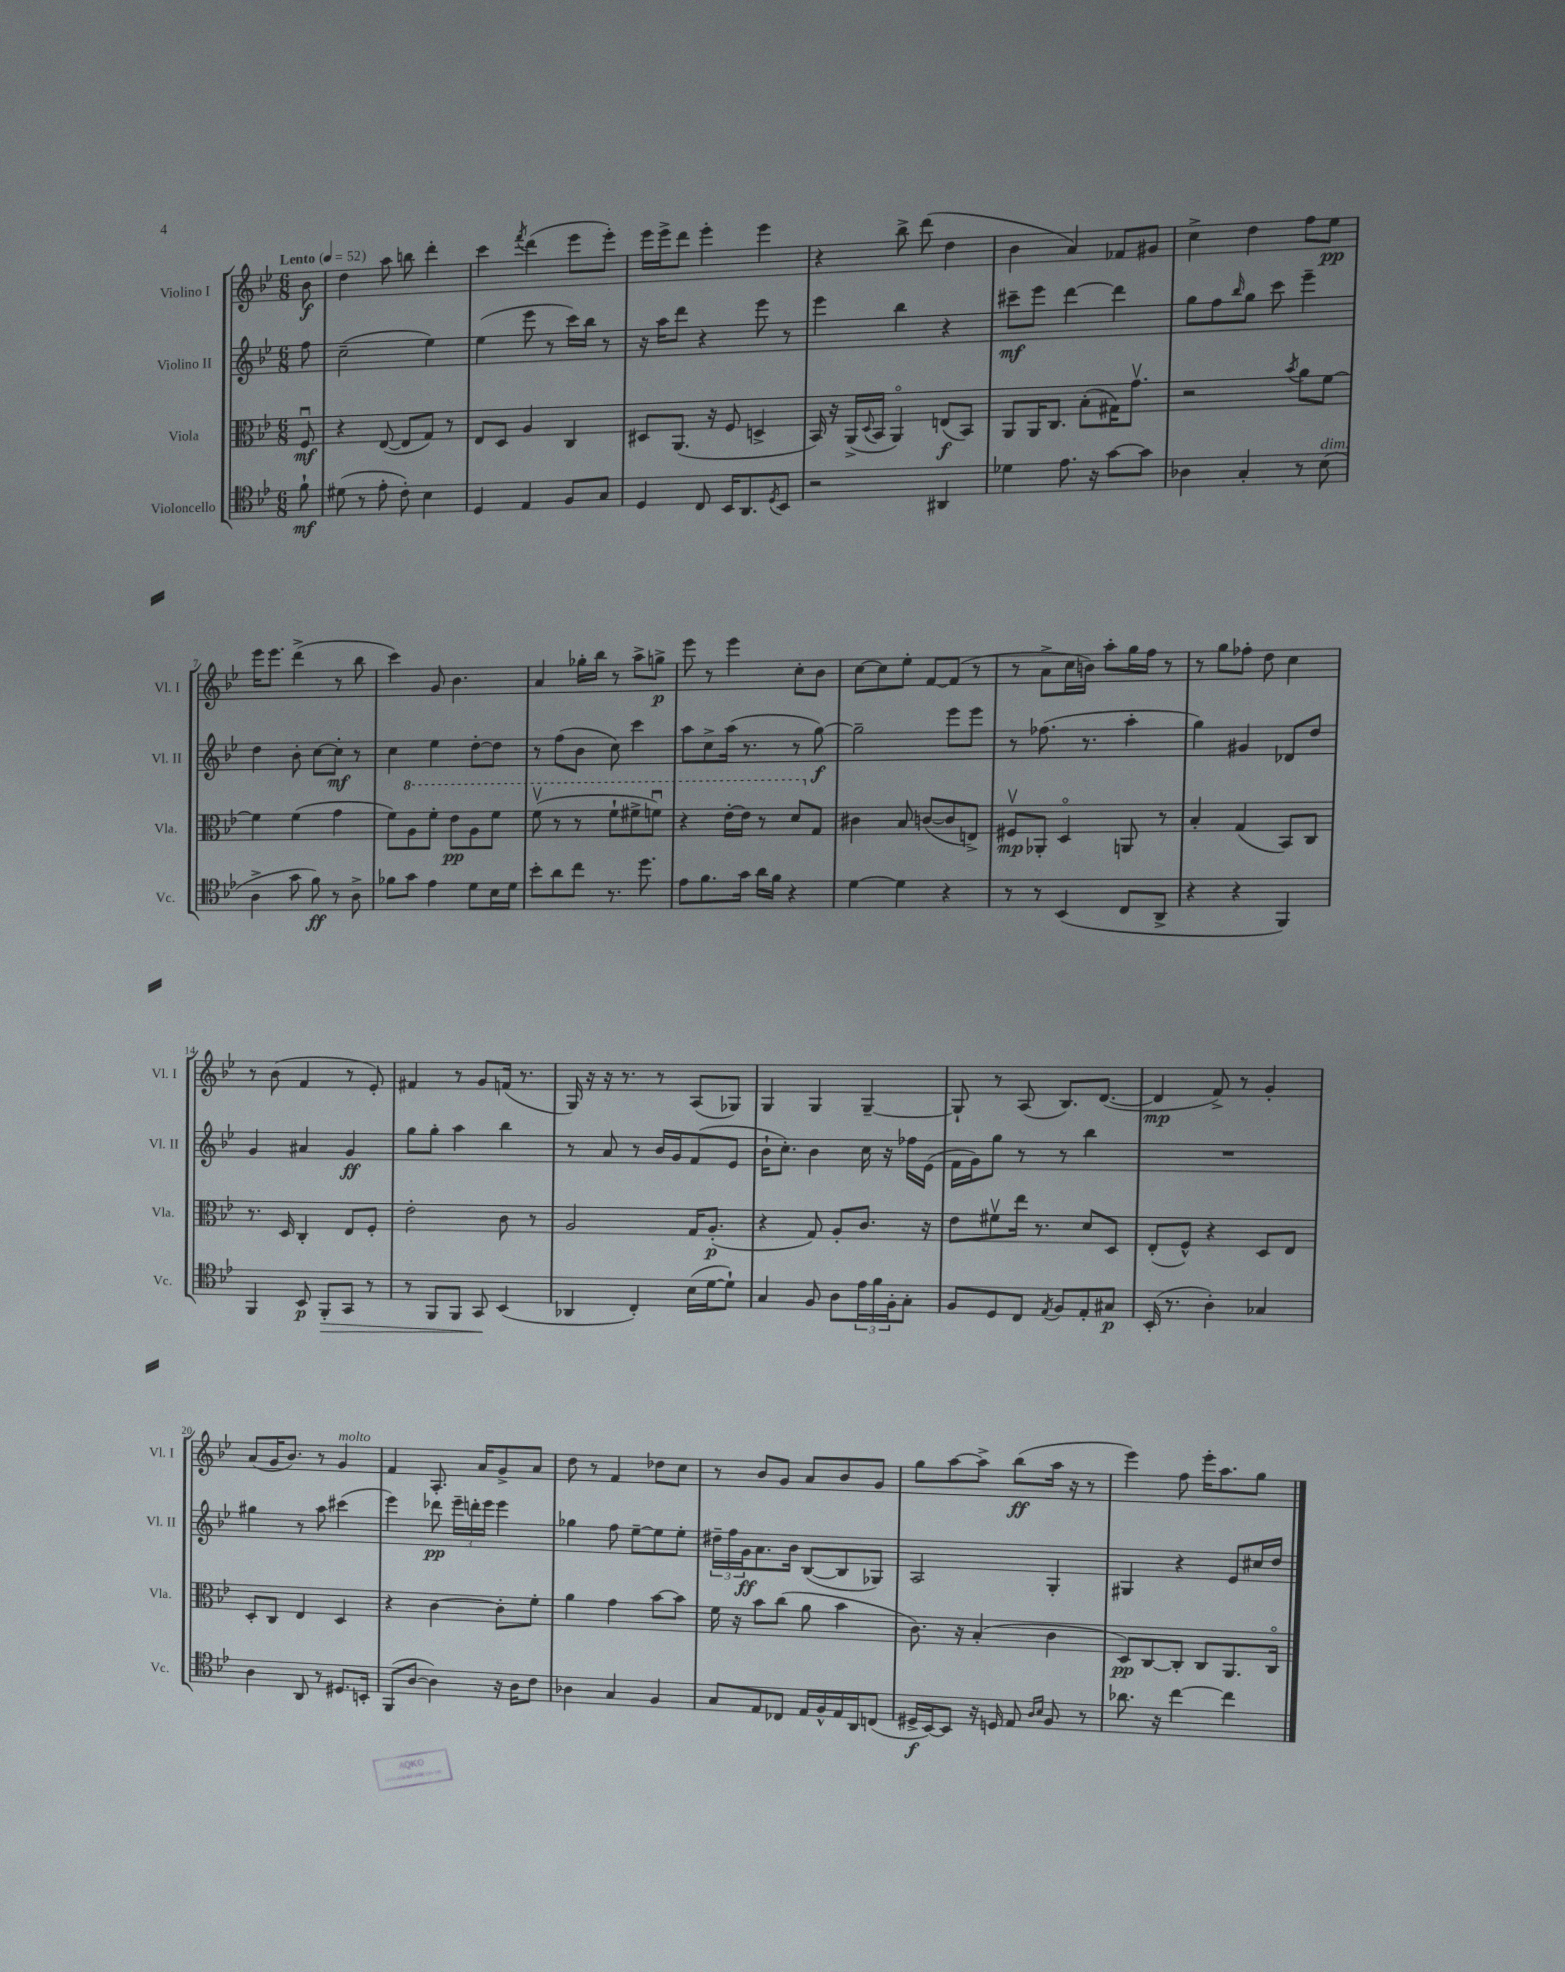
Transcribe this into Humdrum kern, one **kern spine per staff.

**kern	**kern	**kern	**kern
*staff4	*staff3	*staff2	*staff1
*clefC4	*clefC3	*clefG2	*clefG2
*k[b-e-]	*k[b-e-]	*k[b-e-]	*k[b-e-]
*M6/8	*M6/8	*M6/8	*M6/8
*MM52	*MM52	*MM52	*MM52
8f`	8Fu	8ff	8b-
=	=	=	=
(8d#	4r	(2cc~	4dd
8r	.	.	.
8e-'	([8E-	.	8aa
8c')	8E-]	.	8bb
4B-	8G)	4ee-)	4ddd'
.	8r	.	.
=	=	=	=
4D	8E-	(4ee-	4ccc
.	8D	.	.
.	.	.	8qfff
4E-	4A	8eee-	(4ddd
.	.	8r	.
8F	4C	16ccc)	8eee-
.	.	16bb-	.
8G	.	8r	8eee-')
=	=	=	=
4D	8D#	16r	16eee-
.	.	16aa	16eee-^
.	(8.AA	8ddd	8ddd
8C	.	4r	4eee-'
.	16r	.	.
16BB-	8F	.	.
8.AA	.	.	.
.	4D^	8eee-	4eee-
8qD	.	.	.
8BB-	.	8r	.
=	=	=	=
2r	16BB-)	4eee-	4r
.	16r	.	.
.	(16AA^	.	.
.	8qqD	.	.
.	16BB-	.	.
.	4AAo)	4bb-	8bb-^
.	.	.	(8ddd
4AA#	(8E	4r	4dd
.	8BB-)	.	.
=	=	=	=
4d-	8AA	8ccc#~	4b-
.	16AA	8eee-	.
.	8.C	.	.
8.e-	.	[4ddd	4a)
.	(8B-'	.	.
16r	.	.	.
[8g	16G#)	4ddd]	8f-
.	8.gv	.	.
8g]	.	.	8g#
=	=	=	=
4A-	2r	8gg	4cc^
.	.	8ff	.
.	.	16qqbb-	.
4G'	.	8gg	4dd
.	.	8ccc	.
.	8qb-	.	.
8r	8a	4eee-~	8ff
(8B-	[8f	.	8ee-
=	=	=	=
4A^	4f]	4dd	16eee-
.	.	.	8.eee-
8g	(4f	8b-'	(4ddd^
8f)	.	[8cc	.
8r	4g	8cc']	8r
8A^	.	8r	8bb-
=	=	=	=
8f-	8f)	4cc	4ccc)
8g	8a	.	.
4e-	8ff'	4ee-	8g
.	8ee-	.	4.b-
8d	8a	[8dd'	.
16B-	8ff	8dd]	.
16d	.	.	.
=	=	=	=
8b-'	(8ffv	8r	4a
8a	8r	(8ff	.
8cc	8r	8b-	16gg-'
.	.	.	16bb-
8.r	8ff`	8cc)	8r
.	8ff#^	4ccc	8aa^
8.dd	.	.	.
.	8ffu)	.	8gg^
=	=	=	=
8e-	4r	8aa	8eee-
8.f	.	8cc^	8r
.	[16ee-'	(16aa	4eee-
16g	16ee-]	8.r	.
16a	8r	.	.
16f	.	.	.
4r	8dd	8r	8cc'
.	8G	[8gg)	8b-
=	=	=	=
[4d	4c#	2gg~]	[8cc
.	.	.	8cc]
4d]	8B-	.	8ee-'
.	([8c	.	[8f
4r	8c]	8eee-	(8f]
.	8E^)	8eee-	8r
=	=	=	=
8r	8F#v	8r	8r
8r	8AA-'	(8.ff-	8a^
(4BB-	4Do	.	16cc
.	.	8.r	16b)
.	.	.	8aa'
8C	8AA	4aa'	16gg
.	.	.	16ff
8AA^	8r	.	8r
=	=	=	=
4r	4B-'	4gg)	8r
.	.	.	8gg
4r	(4G	4g#	8ff-'
.	.	.	8dd
4FF)	8BB-)	8d-	4cc
.	8C	8dd	.
=	=	=	=
4FF	8.r	4g	8r
.	.	.	(8b-
.	16D	.	.
8BB-	4C'	4a#	4f
8FF'	.	.	.
8GG	8E-	4g	8r
8r	8F'	.	8e-')
=	=	=	=
8r	2e-'	8gg	4f#
8FF	.	8gg'	.
8FF	.	4aa	8r
8GG	.	.	8g
(4BB-	8c	4bb-	(16f
.	.	.	8.r
.	8r	.	.
=	=	=	=
4AA-	2A	8r	16G)
.	.	.	16r
.	.	8a	16r
.	.	.	8.r
4C')	.	8r	.
.	.	16b-	8r
.	.	16g	.
(16B-	16G	(8f	(8A
[16d	(8.A'	.	.
8d`])	.	8e-	8G-)
=	=	=	=
4G	4r	16b-`	4G
.	.	8.cc')	.
8F	8G)	4b-	4G
8A	8A'	.	.
24e-	8.c	16cc	[4G~
24f	.	.	.
.	.	16r	.
24F'	.	.	.
8G'	.	16ff-	.
.	16r	(16e-	.
=	=	=	=
8F	8e-	16f	8G`]
.	.	16g)	.
8D	8f#v	8gg	8r
8C	16ee-	8r	(8A
.	8.r	.	.
8qE-	.	.	.
8F	.	8r	8.B-)
8E-'	8d	4bb-	.
.	.	.	([8.d
8G#	8D	.	.
=	=	=	=
(16BB-'	(8E-'	2.r	4d]
8.r	.	.	.
.	8F^^)	.	.
4A')	4r	.	8f^)
.	.	.	8r
4G-	8D	.	4g'
.	8E-	.	.
=	=	=	=
4A	8D'	4gg#	(8a
.	8C	.	16g
.	.	.	8.b-)
8AA	4E-	8r	.
8r	.	8aa	8r
8.D#	4D	(4ccc#	4g
16BB'	.	.	.
=	=	=	=
(8FF	4r	4eee-)	4f
[8A	.	.	.
4A])	[4c	8ddd-	8.A'
.	.	24eee-~	.
.	.	24ddd'	.
.	.	.	16a
.	.	24eee-	.
16r	8c']	4eee-	8g^
16A	.	.	.
8c	8f'	.	8a
=	=	=	=
4A-	4a	4gg-	8dd
.	.	.	8r
4G	4g	8ff	4f
.	.	[8ee-~	.
4F	[8b-	8ee-]	8dd-
.	8b-]	8ee-'	8cc
=	=	=	=
8G	16f	24dd#~	8r
.	.	24ff	.
.	16r	.	.
.	.	24g	.
8E-	8b-	8.a	8b-
8C-	(8cc	.	8g
.	.	16b-	.
16E-	8a	([8B-	8a
16F^^	.	.	.
16E-	4b-	8B-]	8b-
16AA	.	.	.
(8C	.	8G-)	8g
=	=	=	=
16D#^	8.c)	2A	8gg
[16BB-)	.	.	.
8BB-]	.	.	[8aa
.	16r	.	.
16r	(4B-'	.	8aa^]
16D	.	.	.
8E-	.	.	(8bb-
16qqA	.	.	.
16qqB-	.	.	.
8F	4c	4G'	16aa
.	.	.	16r
8r	.	.	8r
=	=	=	=
8.a-	8D)	4G#	4eee-)
.	[8C	.	.
16r	.	.	.
[4cc	8C']	4r	8ff
.	8C	.	16eee-'
.	.	.	8.aa
4cc]	8.AA	8e-	.
.	.	16cc#	8gg
.	16Co	16dd	.
==	==	==	==
*-	*-	*-	*-
